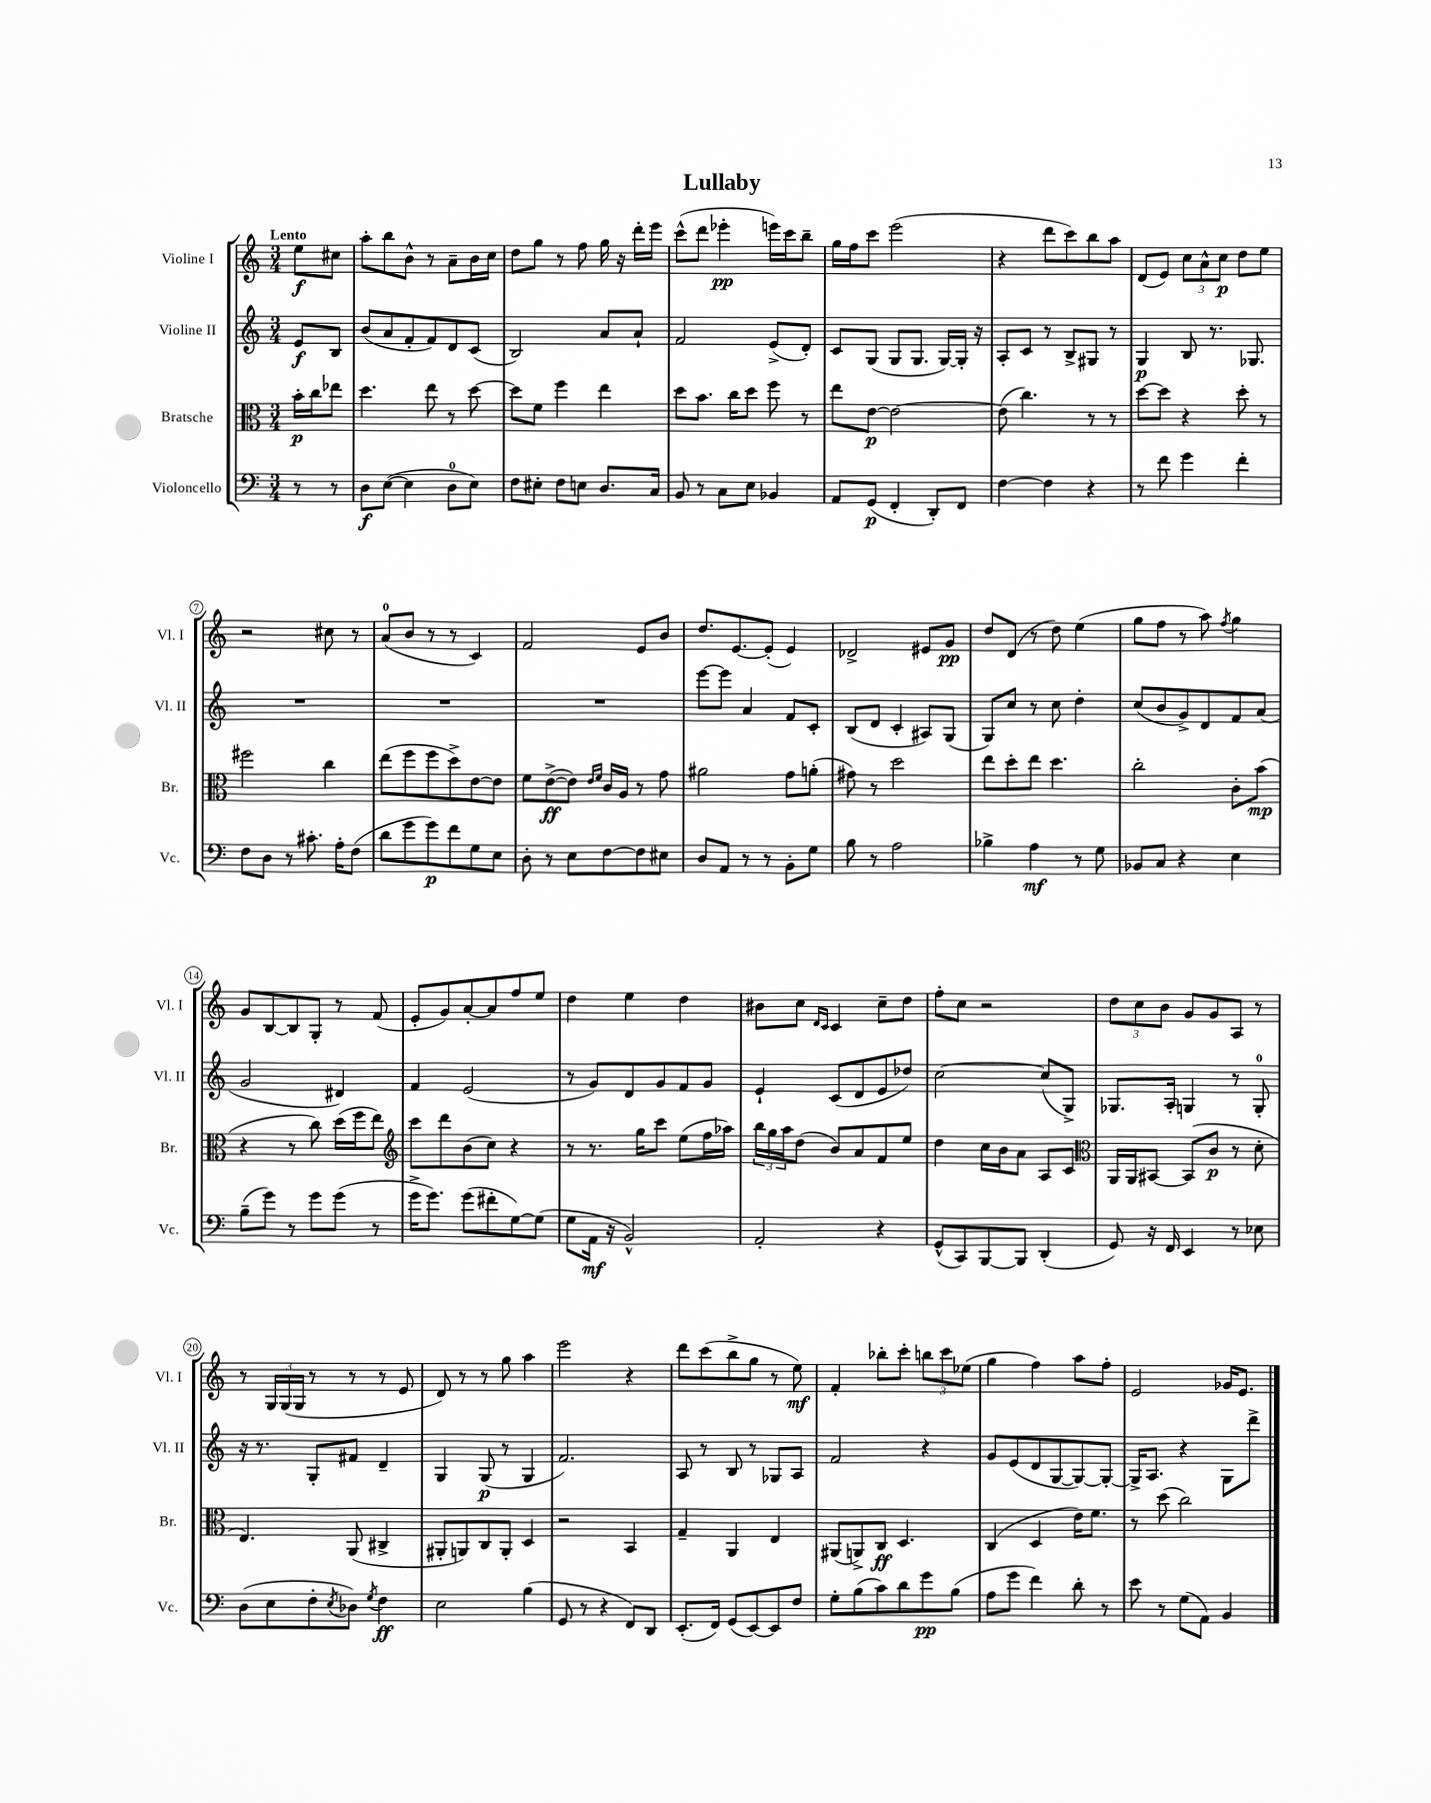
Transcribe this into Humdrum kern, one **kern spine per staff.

**kern	**dynam	**kern	**dynam	**kern	**dynam	**kern	**dynam
*part4	*part4	*part3	*part3	*part2	*part2	*part1	*part1
*staff4	*staff4	*staff3	*staff3	*staff2	*staff2	*staff1	*staff1
*I"Violoncello	*	*I"Bratsche	*	*I"Violine II	*	*I"Violine I	*
*I'Vc.	*	*I'Br.	*	*I'Vl. II	*	*I'Vl. I	*
*clefF4	*	*clefC3	*	*clefG2	*	*clefG2	*
*k[]	*	*k[]	*	*k[]	*	*k[]	*
*M3/4	*	*M3/4	*	*M3/4	*	*M3/4	*
=	=	=	=	=	=	=	=
!	!	!	!	!	!	!LO:TX:a:B:t=Lento	!
8r	.	16b'\LL	p	8e/L	f	8ee\L	f
.	.	16cc\J	.	.	.	.	.
8r	.	8ee-X\J	.	8B/J	.	8cc#X\J	.
=1	=1	=1	=1	=1	=1	=1	=1
8D\L	f	4.dd\	.	(8b/L	.	8aa'\L	.
([8E\J	.	.	.	8a/	.	8bb\	.
4E\]	.	.	.	8f'/	.	8b^^\J	.
.	.	8ee\	.	8f/)	.	8r	.
8D\L	.	8r	.	8d/	.	8a~\L	.
8E\J)	.	[8dd\	.	(8c/J	.	16b\L	.
.	.	.	.	.	.	16cc\JJ	.
=2	=2	=2	=2	=2	=2	=2	=2
8F\L	.	8dd\L]	.	2B/)	.	8dd\L	.
8E#X'\J	.	8f\J	.	.	.	8gg\J	.
8F\L	.	4ff\	.	.	.	8r	.
8En\J	.	.	.	.	.	8ff\	.
8.D/L	.	4ee\	.	8a/L	.	16gg\	.
.	.	.	.	.	.	16r	.
.	.	.	.	8a`/J	.	16ddd'\LL	.
16C/Jk	.	.	.	.	.	16eee\JJ	.
=3	=3	=3	=3	=3	=3	=3	=3
8BB/	.	8dd\L	.	2f/	.	(8ccc^^\L	.
8r	.	8.b\J	.	.	.	8ddd\J	.
8C\L	.	.	.	.	.	4eee-X'\	pp
.	.	16cc\KL	.	.	.	.	.
8E\J	.	8dd\J	.	.	.	.	.
4BB-X/	.	8ff\	.	(8e^/L	.	16eeen\LL)	.
.	.	.	.	.	.	16ccc\J	.
.	.	8r	.	8d'/J)	.	8bb~\J	.
=4	=4	=4	=4	=4	=4	=4	=4
8AA/L	.	8ee\L	.	8c/L	.	16gg\LL	.
.	.	.	.	.	.	16ff\J	.
(8GG/J	p	[8e\J	p	(8G/J	.	8ccc\J	.
4FF'/	.	2e\_	.	8G/L	.	(2eee\	.
.	.	.	.	8.G/J	.	.	.
8DD'/L)	.	.	.	.	.	.	.
.	.	.	.	[16G/LL)	.	.	.
8FF/J	.	.	.	16G'/JJ]	.	.	.
.	.	.	.	16r	.	.	.
=5	=5	=5	=5	=5	=5	=5	=5
[4F\	.	(8e\]	.	8A'/L	.	4r	.
.	.	4.cc\)	.	8c/J	.	.	.
4F\]	.	.	.	8r	.	8ddd\L	.
.	.	.	.	8B^/L	.	8ccc\)	.
4r	.	8r	.	8G#X/J	.	8bb\	.
.	.	8r	.	8r	.	8aa\J	.
=6	=6	=6	=6	=6	=6	=6	=6
8r	.	[8dd\L	.	4G/	p	(8d/L	.
8f\	.	8dd\J]	.	.	.	8e/J)	.
4g\	.	4r	.	8B/	.	12cc\L	.
.	.	.	.	.	.	12a^^\	.
.	.	.	.	8.r	.	.	.
.	.	.	.	.	.	12cc\J	p
4f'\	.	8dd'\	.	.	.	8dd\L	.
.	.	.	.	8.G-X/	.	.	.
.	.	8r	.	.	.	8ee\J	.
!!LO:LB:g=z
=7	=7	=7	=7	=7	=7	=7	=7
8F\L	.	2ff#X\	.	2.r	.	2r	.
8D\J	.	.	.	.	.	.	.
8r	.	.	.	.	.	.	.
8.c#X'\	.	.	.	.	.	.	.
.	.	4cc\	.	.	.	8cc#X\	.
16A'\KL	.	.	.	.	.	.	.
(8F\J	.	.	.	.	.	8r	.
=8	=8	=8	=8	=8	=8	=8	=8
8d\L	.	(8ee\L	.	2.r	.	(8a/L	.
8g\	.	8ff\	.	.	.	8b/J	.
8g\)	p	8ff\	.	.	.	8r	.
8f\	.	8dd^\)	.	.	.	8r	.
8G\	.	[8e\	.	.	.	4c/)	.
8E\J	.	8e\J]	.	.	.	.	.
=9	=9	=9	=9	=9	=9	=9	=9
8D'\	.	8f\L	.	2.r	.	2f/	.
8r	.	([8e^\	ff	.	.	.	.
8E\L	.	8e\J])	.	.	.	.	.
.	.	16qqe/LL	.	.	.	.	.
.	.	16qqf/JJ	.	.	.	.	.
[8F\	.	16c/LL	.	.	.	.	.
.	.	16A/JJ	.	.	.	.	.
8F\]	.	8r	.	.	.	8e/L	.
8E#X\J	.	8g\	.	.	.	8b/J	.
=10	=10	=10	=10	=10	=10	=10	=10
8D/L	.	2a#X\	.	[8eee\L	.	8.dd/L	.
8AA/J	.	.	.	8eee\J]	.	.	.
.	.	.	.	.	.	[8.e/	.
8r	.	.	.	4a/	.	.	.
8r	.	.	.	.	.	(8e'/J]	.
8BB'\L	.	8g\L	.	8f/L	.	4e/)	.
8G\J	.	(8an'\J	.	8c'/J	.	.	.
=11	=11	=11	=11	=11	=11	=11	=11
8B\	.	8g#X\)	.	(8B/L	.	2d-X^/	.
8r	.	8r	.	8d/J	.	.	.
2A\	.	2dd\	.	4c'/	.	.	.
.	.	.	.	8A#X/L)	.	8e#X/L	.
.	.	.	.	(8G/J	.	8g/J	pp
=12	=12	=12	=12	=12	=12	=12	=12
4B-X^\	.	8ee\L	.	8G/L)	.	8dd/L	.
.	.	8dd'\	.	8cc/J	.	(8d/J	.
4A\	mf	8ee\J	.	8r	.	8r	.
.	.	4.dd\	.	8cc\	.	8dd\)	.
8r	.	.	.	4dd'\	.	(4ee\	.
8G\	.	.	.	.	.	.	.
=13	=13	=13	=13	=13	=13	=13	=13
8BB-X/L	.	2cc'\	.	(8cc/L	.	8gg\L	.
8C/J	.	.	.	8b/	.	8ff\J	.
4r	.	.	.	8g^/)	.	8r	.
.	.	.	.	8d/	.	8aa\)	.
.	.	.	.	.	.	8qff/	.
4E\	.	8c'\L	.	8f/	.	4gg\	.
.	.	(8b\J	mp	(8a/J	.	.	.
!!LO:LB:g=z
=14	=14	=14	=14	=14	=14	=14	=14
(8B~\L	.	4r	.	2g/	.	8g/L	.
8g\J)	.	.	.	.	.	[8B/	.
8r	.	8r	.	.	.	8B/]	.
8g\L	.	8cc\)	.	.	.	8G'/J	.
(8g\J	.	(16dd\LL	.	4d#X/)	.	8r	.
.	.	16ff\J	.	.	.	.	.
8r	.	8ee\J)	.	.	.	(8f/	.
=15	=15	=15	=15	=15	=15	=15	=15
*	*	*clefG2	*	*	*	*	*
16g^\KL	.	8ccc\L	.	4f/	.	8e'/L	.
8.g\J)	.	.	.	.	.	.	.
.	.	8ddd\	.	.	.	8g/)	.
(8g\L	.	(8b\	.	(2e/	.	[8a'/	.
8f#X'\	.	8cc\J)	.	.	.	8a/]	.
[8G\)	.	4r	.	.	.	8ff/	.
(8G\J]	.	.	.	.	.	8ee/J	.
=16	=16	=16	=16	=16	=16	=16	=16
8G\L	.	8r	.	8r	.	4dd\	.
16AA\Jk	mf	8.r	.	8g/L)	.	.	.
16r	.	.	.	.	.	.	.
2BB^^/)	.	.	.	8d/	.	4ee\	.
.	.	16gg\KL	.	.	.	.	.
.	.	8ccc\J	.	8g/	.	.	.
.	.	(8ee\L	.	8f/	.	4dd\	.
.	.	16ff\L	.	8g/J	.	.	.
.	.	16aa-X\JJ)	.	.	.	.	.
=17	=17	=17	=17	=17	=17	=17	=17
2AA'/	.	24bb\LL	.	4e`/	.	8b#X\L	.
.	.	24gg\	.	.	.	.	.
.	.	24aa\J	.	.	.	.	.
.	.	(8dd\J	.	.	.	8cc\J	.
.	.	.	.	.	.	16qqd/LL	.
.	.	.	.	.	.	16qqc/JJ	.
.	.	8b/L)	.	(8c/L	.	4c/	.
.	.	8a/	.	8d/	.	.	.
4r	.	8f/	.	8e/	.	8cc~\L	.
.	.	8ee/J	.	8dd-X/J)	.	8dd\J	.
=18	=18	=18	=18	=18	=18	=18	=18
(8GG^^/L	.	4dd\	.	[2cc\	.	8ff'\L	.
8CC/)	.	.	.	.	.	8cc\J	.
[8BBB/	.	16cc\LL	.	.	.	2r	.
.	.	16b\J	.	.	.	.	.
8BBB/J]	.	8a\J	.	.	.	.	.
(4DD'/	.	8A/L	.	(8cc/L]	.	.	.
.	.	8c/J	.	8G^/J)	.	.	.
=19	=19	=19	=19	=19	=19	=19	=19
*	*	*clefC3	*	*	*	*	*
8GG/)	.	16AA/LL	.	8.G-X/L	.	12dd\L	.
.	.	16AA/J	.	.	.	.	.
.	.	.	.	.	.	12cc\	.
16r	.	[8BB#X/J	.	.	.	.	.
.	.	.	.	.	.	12b\J	.
16FF/	.	.	.	16A'/Jk	.	.	.
4EE/	.	(8BB#/L]	.	4Gn/	.	8g/L	.
.	.	8c/J	p	.	.	8g/	.
8r	.	8r	.	8r	.	8A/J	.
8E-X\	.	8d'\	.	8G'/	.	8r	.
!!LO:LB:g=z
=20	=20	=20	=20	=20	=20	=20	=20
(8D\L	.	4.E/)	.	16r	.	8r	.
.	.	.	.	8.r	.	.	.
8E\	.	.	.	.	.	24G/LL	.
.	.	.	.	.	.	(24G/	.
.	.	.	.	.	.	24G/JJ	.
8F'\	.	.	.	8G'/L	.	8r	.
8qE/	.	.	.	.	.	.	.
8D-X\J)	.	(8AA/	.	8f#X/J	.	8r	.
8qG/	.	.	.	.	.	.	.
4F\	ff	4C#X^/	.	4d~/	.	8r	.
.	.	.	.	.	.	8e/	.
=21	=21	=21	=21	=21	=21	=21	=21
2E\	.	8AA#X'/L	.	4G/	.	8d/)	.
.	.	8AAn/)	.	.	.	8r	.
.	.	8C/	.	(8G/	p	8r	.
.	.	8AA'/J	.	8r	.	8gg\	.
(4B\	.	4D/	.	4G/	.	4aa\	.
=22	=22	=22	=22	=22	=22	=22	=22
8GG/	.	2r	.	2.f/)	.	2eee\	.
8r	.	.	.	.	.	.	.
4r	.	.	.	.	.	.	.
8FF/L)	.	4BB/	.	.	.	4r	.
8DD/J	.	.	.	.	.	.	.
=23	=23	=23	=23	=23	=23	=23	=23
(8.EE'/L	.	4G~/	.	8A/	.	8ddd\L	.
.	.	.	.	8r	.	(8ccc\	.
16FF/Jk)	.	.	.	.	.	.	.
(8GG/L	.	4AA/	.	8B/	.	8bb^\	.
[8EE/)	.	.	.	8r	.	8gg\J	.
8EE/]	.	4E/	.	8G-X/L	.	8r	.
8F/J	.	.	.	8A/J	.	8ee\)	mf
=24	=24	=24	=24	=24	=24	=24	=24
8G'\L	.	(8AA#X/L	.	2f/	.	4f'/	.
(8B\	.	8AAn^/)	.	.	.	.	.
8c\)	.	8C/J	ff	.	.	8bb-X'\L	.
8d\	.	4.D/	.	.	.	8ccc'\J	.
8g\	pp	.	.	4r	.	12bbn\L	.
.	.	.	.	.	.	12ccc\	.
(8B\J	.	.	.	.	.	.	.
.	.	.	.	.	.	(12ee-X\J	.
=25	=25	=25	=25	=25	=25	=25	=25
8A\L	.	(4C/	.	8g/L	.	4gg\	.
8g\J	.	.	.	(8e/	.	.	.
4f\)	.	4D/	.	8d/	.	4ff\)	.
.	.	.	.	[8G/	.	.	.
8d'\	.	16e\KL)	.	8G/_)	.	8aa\L	.
.	.	8.f\J	.	.	.	.	.
8r	.	.	.	8G'/J_	.	8ff'\J	.
=26	=26	=26	=26	=26	=26	=26	=26
8e\	.	8r	.	16G^/KL]	.	2e/	.
.	.	.	.	8.A/J	.	.	.
8r	.	(8dd\	.	.	.	.	.
(8G\L	.	2cc\)	.	4r	.	.	.
8AA\J)	.	.	.	.	.	.	.
4BB/	.	.	.	8G\L	.	16g-X/KL	.
.	.	.	.	.	.	8.e/J	.
.	.	.	.	8ddd^\J	.	.	.
==	==	==	==	==	==	==	==
*-	*-	*-	*-	*-	*-	*-	*-
